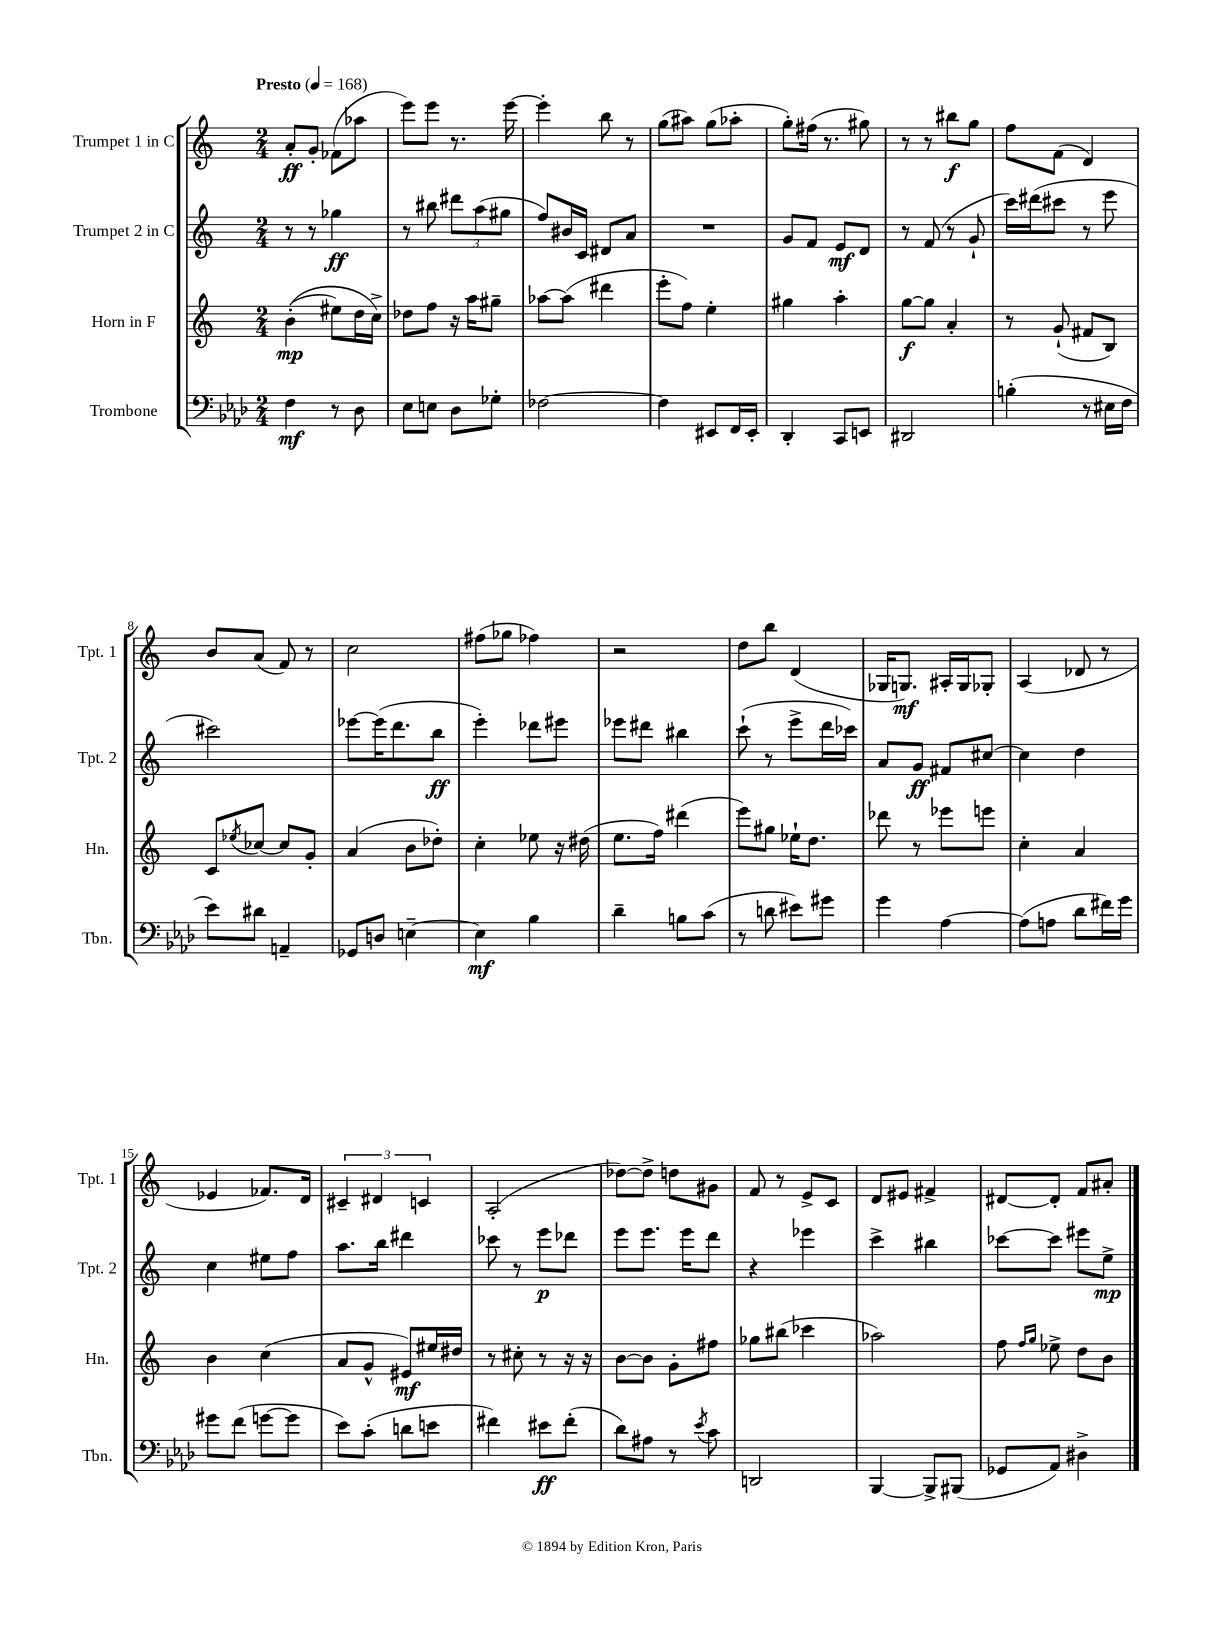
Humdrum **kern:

**kern	**kern	**kern	**kern
*staff4	*staff3	*staff2	*staff1
*clefF4	*clefG2	*clefG2	*clefG2
*k[b-e-a-d-]	*k[]	*k[]	*k[]
*M2/4	*M2/4	*M2/4	*M2/4
*MM168	*MM168	*MM168	*MM168
4F	&((4b'	8r	8a'
.	.	8r	8g'
8r	8ee#)	4gg-	(8f-
8D-	16dd	.	8aa-
.	16cc^&)	.	.
=	=	=	=
8E-	8dd-	8r	8eee)
8E	8ff	8bb#	8eee
8D-	16r	12ddd#	8.r
.	16aa	.	.
.	.	(12aa	.
8G-'	8gg#~	.	.
.	.	12gg#	.
.	.	.	[16eee
=	=	=	=
[2F-	[8aa-	8ff)	4eee']
.	(8aa-]	16b#	.
.	.	16c	.
.	4ddd#	8d#	8bb
.	.	8a	8r
=	=	=	=
4F-]	8eee'	2r	(8gg
.	8ff)	.	8aa#)
8EE#	4ee'	.	(8gg
16FF	.	.	8aa-'
16EE#'	.	.	.
=	=	=	=
4DD-'	4gg#	8g	8gg')
.	.	8f	(16ff#
.	.	.	8.r
8CC	4aa'	8e	.
8EE	.	8d	8gg#)
=	=	=	=
2DD#	[8gg	8r	8r
.	8gg]	(8f	8r
.	4a'	8r	8bb#
.	.	8g`	8gg
=	=	=	=
(4B'	8r	16ccc)	8ff
.	.	(16ddd#	.
.	(8g`	8ccc#	(8f
8r	8f#	8r	4d)
16E#	8B)	8eee	.
16F	.	.	.
=	=	=	=
8e-)	8c	2ccc#)	8b
.	8qee-	.	.
8d#	[8cc-	.	(8a
4AA~	8cc-]	.	8f)
.	8g'	.	8r
=	=	=	=
8GG-	(4a	[8eee-	2cc
8D	.	(16eee-]	.
.	.	8.ddd	.
[4E~	8b	.	.
.	8dd-')	8bb	.
=	=	=	=
4E]	4cc'	4eee')	(8ff#
.	.	.	8gg-
4B-	8ee-	8ddd-	4ff-)
.	16r	8eee#	.
.	(16dd#	.	.
=	=	=	=
4d-~	8.ee	8eee-	2r
.	.	8ddd#	.
.	16ff)	.	.
8B	(4ddd#	4bb#	.
(8c	.	.	.
=	=	=	=
8r	8eee)	(8ccc`	8dd
8d	8gg#	8r	8bb
8e#)	16ee-`	8eee^	(4d
.	8.dd	.	.
8g#	.	16ddd	.
.	.	16ccc-)	.
=	=	=	=
4g	8ddd-	8a	16G-
.	.	.	8.G)
.	8r	8g	.
[4A-	8eee-	8f#	16A#'
.	.	.	16G
.	8eee	[8cc#	8G-'
=	=	=	=
(8A-]	4cc'	4cc#]	(4A
8A	.	.	.
8d-	4a	4dd	8d-
16f#)	.	.	8r
16g	.	.	.
=	=	=	=
8g#	4b	4cc	4e-
(8f	.	.	.
[8g	(4cc	8ee#	8.f-)
8g]	.	8ff	.
.	.	.	16d
=	=	=	=
8e-)	8a	8.aa	6c#~
(8c'	8g^^	.	.
.	.	.	6d#
.	.	16bb	.
8d	8e#)	4ddd#	.
.	.	.	6c
8e	16ee#	.	.
.	16dd#	.	.
=	=	=	=
4f#)	8r	8ccc-	(2A'
.	8cc#'	8r	.
8e#	8r	8eee	.
(8f#'	16r	8ddd-	.
.	16r	.	.
=	=	=	=
8d-)	[8b	8eee	[8dd-)
8A#	8b]	8.eee	8dd-^]
8r	8g'	.	8dd
.	.	16eee	.
8qe-	.	.	.
8c	8ff#	8ddd	8g#
=	=	=	=
2DD	8gg-	4r	8f
.	(8bb#	.	8r
.	4ccc-	4eee-	8e^
.	.	.	8c
=	=	=	=
[4BBB-	2aa-)	4ccc^	8d
.	.	.	8e#
8BBB-^]	.	4bb#	4f#^
(8BBB#	.	.	.
=	=	=	=
8GG-	8ff	[8ccc-	[8d#
.	16qqff	.	.
.	16qqgg	.	.
8AA-)	8ee-^	8ccc-]	8d#']
4D#^	8dd	8eee#	8f
.	8b	8ee^	8a#'
==	==	==	==
*-	*-	*-	*-
